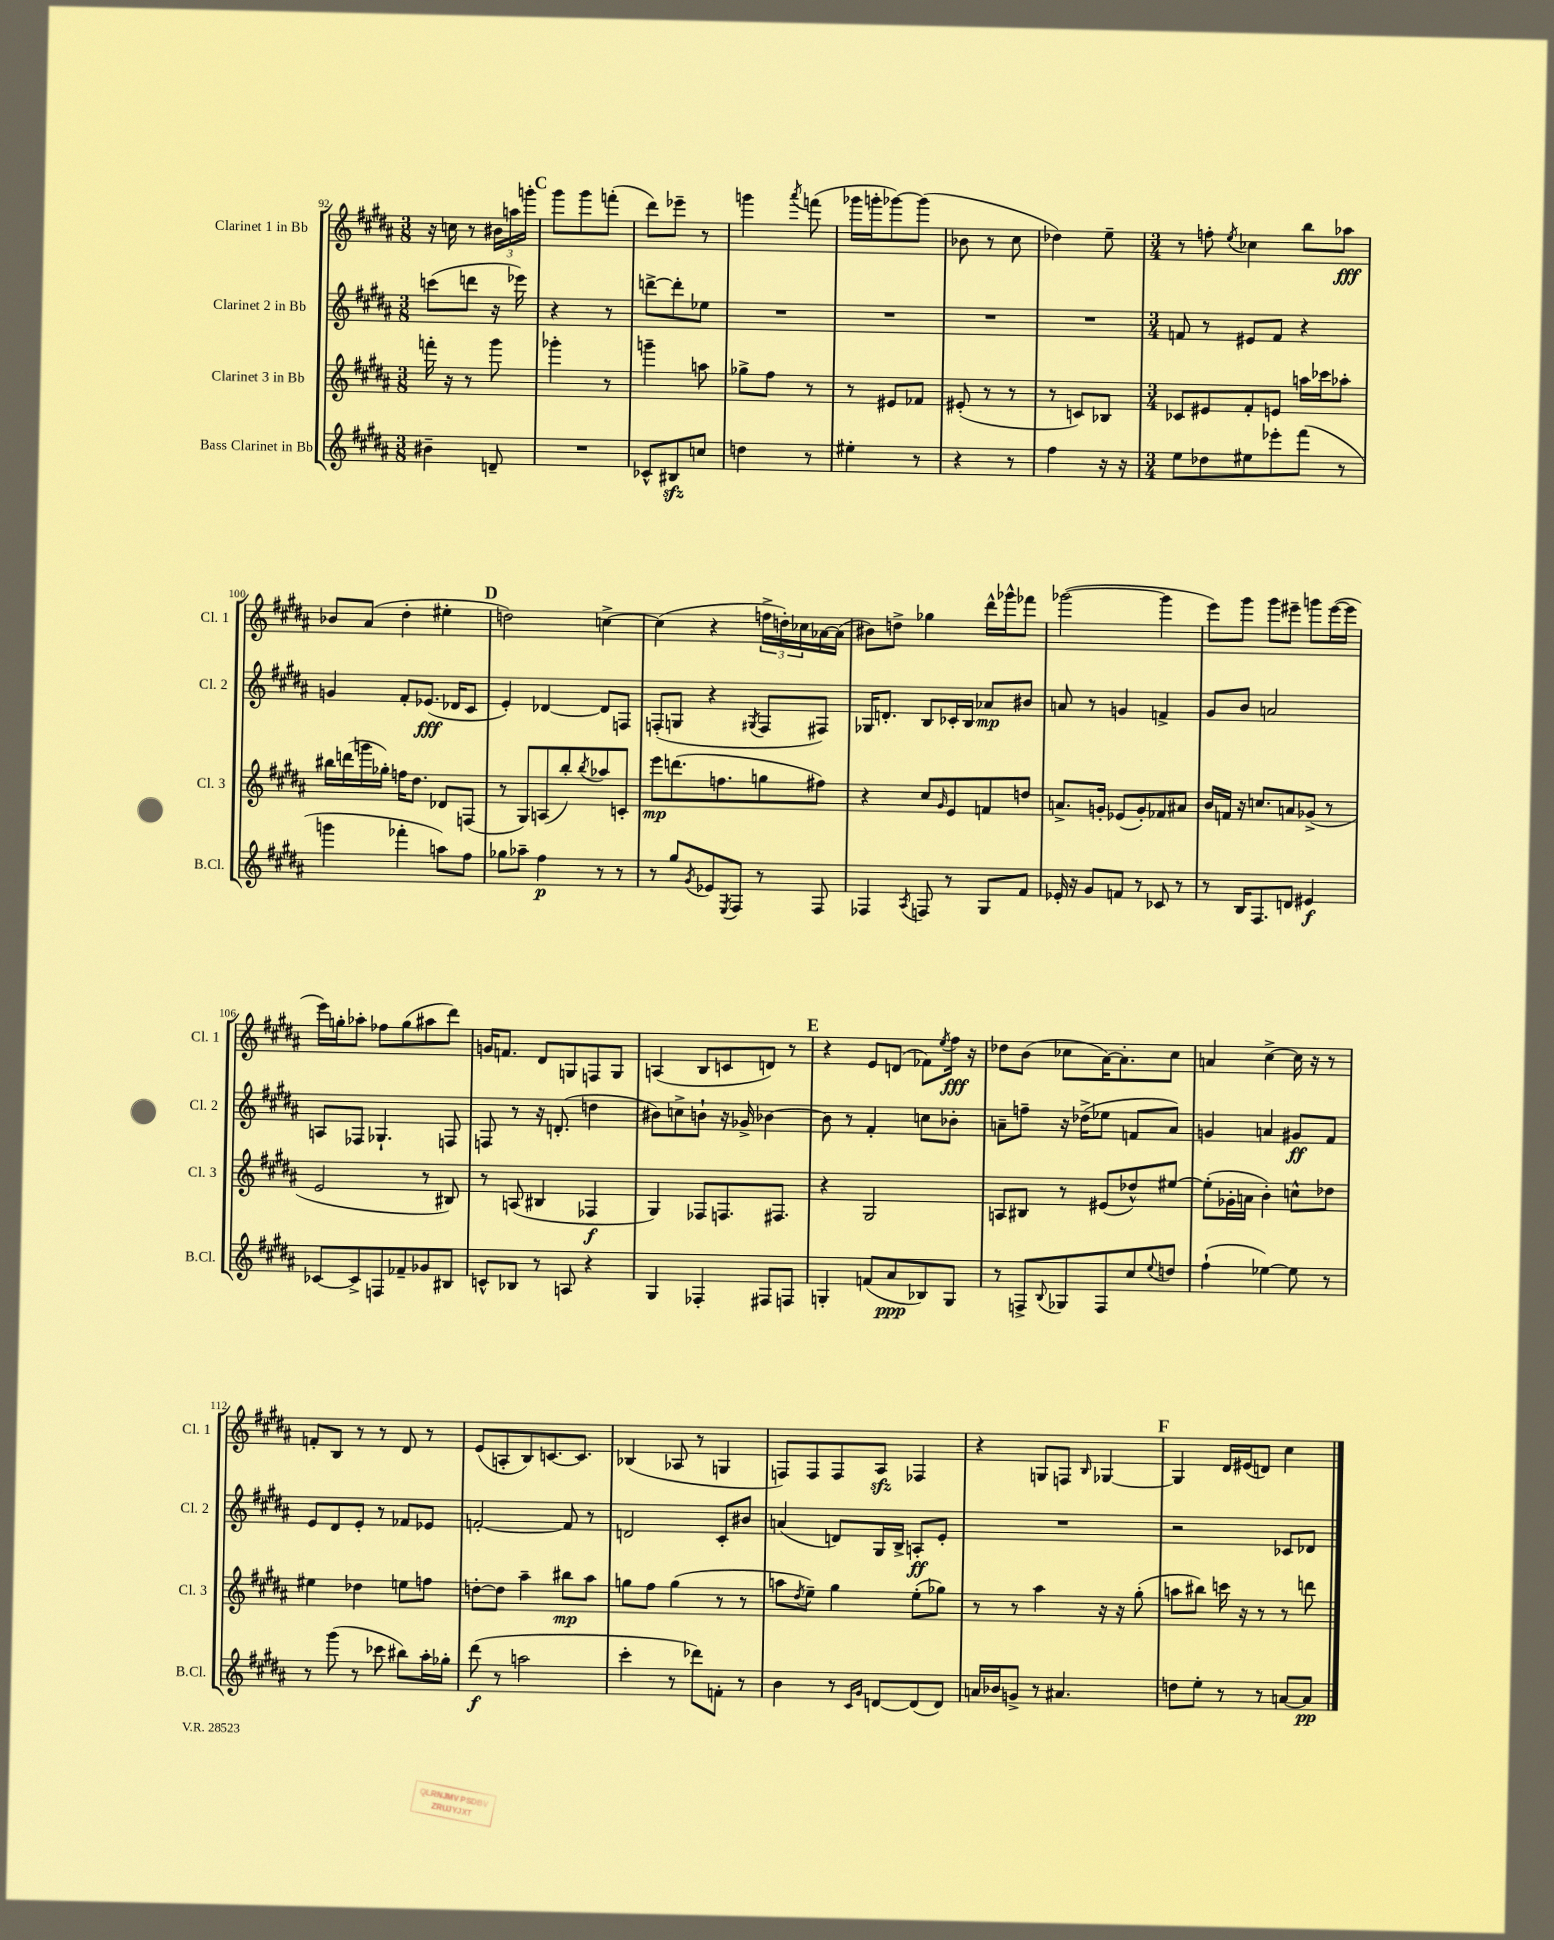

**kern	**kern	**kern	**kern
*staff4	*staff3	*staff2	*staff1
*clefG2	*clefG2	*clefG2	*clefG2
*k[f#c#g#d#a#]	*k[f#c#g#d#a#]	*k[f#c#g#d#a#]	*k[f#c#g#d#a#]
*M3/8	*M3/8	*M3/8	*M3/8
4b#~	16fff'	(8ccc	16r
.	16r	.	16cc
.	8r	8ddd	8r
8d~	8ggg#	16r	24b#
.	.	.	24aa
.	.	16eee-)	.
.	.	.	24ggg'
=	=	=	=
4.r	4ggg-'	4r	8ggg#
.	.	.	8ggg#
.	8r	8r	(8fff'
=	=	=	=
8c-^^	4ggg~	[8ddd^	8ddd#)
8B#	.	8ddd']	8eee-~
8cc	8aa	8ee-	8r
=	=	=	=
4dd	8gg-^	4.r	4ggg
.	8ff#	.	.
.	.	.	8qaaa#
8r	8r	.	(8fff
=	=	=	=
4ee#'	8r	4.r	16ggg-
.	.	.	16ggg'
.	8e#	.	[8ggg-)
8r	8f-	.	(8ggg-]
=	=	=	=
4r	(8e#'	4.r	8b-
.	8r	.	8r
8r	8r	.	8cc#
=	=	=	=
4ff#	8r	4.r	4dd-)
.	8c)	.	.
16r	8B-	.	8ee~
16r	.	.	.
=	=	=	=
*M3/4	*M3/4	*M3/4	*M3/4
8ee	8c-	8f	8r
8dd-	8e#	8r	8ff'
.	.	.	8qee
8ee#	8f#'	8e#	4cc-
8eee-'	8e	8f	.
(8fff#	16aa	4r	8bb
.	16ccc-	.	.
8r	8aa-'	.	8aa-
=	=	=	=
4ggg	16bb#	4g	8b-
.	(16ddd	.	.
.	16ggg	.	(8a#
.	16gg-')	.	.
4fff-'	16ff	8f#'	4dd#'
.	8.dd#	.	.
.	.	(8.e-	.
8aa)	8d-	.	4ee#'
.	.	16d-	.
8ff#	(8F	8c#	.
=	=	=	=
8gg-	8r	4e')	2dd)
8aa-~	8G#)	.	.
4ff#	(8A	[4d-	.
.	8bb')	.	.
.	8qbb	.	.
8r	8aa-	8d-]	[4cc^
8r	8c'	8F	.
=	=	=	=
8r	8eee	(8F'	(4cc]
8gg#	(8.ddd	8G	.
8qg#	.	.	.
8e-	.	4r	4r
.	8.ff	.	.
8qE	.	.	.
8F#	.	.	.
.	.	8qG#	.
8r	8gg	8F	24ff^
.	.	.	24dd')
.	.	.	24cc-
8F#	8ff#)	8F#)	[16a-
.	.	.	(16a-]
=	=	=	=
4F-	4r	16G-	8b#)
.	.	8.d'	.
.	.	.	8dd^
8qA#	.	.	.
8F	8cc#	8B	4gg-
.	16qqg#	.	.
8r	8e	16c-'	.
.	.	16B	.
8G#	8f	8a-	16ddd#^^
.	.	.	16ggg-^^
8f#	8dd	8b#	8fff-
=	=	=	=
16e-'	8.a^	8a	([2ggg-
16r	.	.	.
8g#	.	8r	.
.	16g'	.	.
8f	(8e-	4g	.
8r	8g')	.	.
8c-	8f-	4f^	4ggg-]
8r	8a#	.	.
=	=	=	=
8r	16b	8g#	8eee)
.	16f	.	.
16B	16r	8b	8ggg#
8.F#	8.cc	.	.
.	.	2a	8ggg#
8d	8a	.	8eee#~
4e#	(8g-^	.	8ggg
.	8r	.	([16eee#
.	.	.	16eee#]
=	=	=	=
[8c-	2e	8A	16eee)
.	.	.	16gg'
8c-^]	.	8F-	8aa-'
8F	.	4.G-`	8ff-
8f-~	.	.	(8gg
8g-	8r	.	8aa#
8B#	8B#)	8F	8ddd#)
=	=	=	=
8c^^	8r	8F	16g
.	.	.	8.f
8B-	(8A	8r	.
8r	4B#	16r	8d#
.	.	(8.d'	.
8A	.	.	8G
4r	4F-	4dd	8F
.	.	.	8G
=	=	=	=
4G#	4G#)	8b#)	(4A
.	.	8cc^	.
4F-'	8F-	8b`	8B
.	8.F	16r	8c
.	.	16g-^	.
8F#	.	[4b-	8d)
.	8.F#	.	.
8F	.	.	8r
=	=	=	=
4G'	4r	8b-]	4r
.	.	8r	.
(8f	2G#	4f#'	8e
8a#	.	.	(8d
8B-)	.	8cc	8f-)
.	.	.	8qee
8G	.	8b-'	16ff#
.	.	.	16r
=	=	=	=
8r	8A	8a~	8dd-
8F^	8B#	8ff~	(8b
8qqB	.	.	.
8G-	8r	16r	8cc-
.	.	(16dd-^	.
8F	(8e#	8ee-	[16a#)
.	.	.	8.a#']
8cc#	8dd-^^)	8f	.
8qqee	.	.	.
8dd	[8ee#	8a)	8cc-
=	=	=	=
(4ff#`	(8ee#']	4g	4a
.	16g-'	.	.
.	16a	.	.
[4ee-)	4b')	4a	[4cc#^
8ee-]	8cc^^	8g#	16cc#]
.	.	.	16r
8r	8dd-	8f#	8r
=	=	=	=
8r	4ee#	8e	8f'
(8ggg#	.	8d#	8B
8r	4dd-	8e'	8r
8ccc-	.	8r	8r
8bb#)	8ee	8f-	8d#
16aa#'	8ff	8e-	8r
16gg-'	.	.	.
=	=	=	=
(8ddd#	[8dd'	[2f'	(8e
8r	8dd]	.	8A'
2aa	4aa#~	.	8B)
.	.	.	[8.c
.	8bb#	8f]	.
.	.	.	8.c]
.	8aa#	8r	.
=	=	=	=
4ccc#'	8gg	2d	(4B-
.	8ff#	.	.
8r	(4gg	.	8A-
8ddd-)	.	.	8r
8f'	8r	8c#'	4G
8r	8r	8b#	.
=	=	=	=
4b	8aa	(4a	8F)
.	8qdd#	.	.
.	8ee~)	.	8F
8r	4gg#	8d)	8F
16qqc#	.	.	.
16qqg#	.	.	.
[8d	.	16G#	8A#
.	.	16B^	.
(8d]	(8ee'	8A'	4F-
8d)	8gg-)	8e'	.
=	=	=	=
16a	8r	2.r	4r
16b-	.	.	.
8g^	8r	.	.
8r	4aa#	.	8G
4.a#	.	.	8F
.	.	.	16qqB
.	16r	.	[4G-
.	16r	.	.
.	(8gg#'	.	.
=	=	=	=
8dd	8aa	2r	4G-]
8ee'	8bb#)	.	.
8r	16ccc	.	16d#
.	16r	.	(16e#
8r	8r	.	8d)
[8a	8r	8c-	4cc#
8a]	8ddd	8d-	.
==	==	==	==
*-	*-	*-	*-
